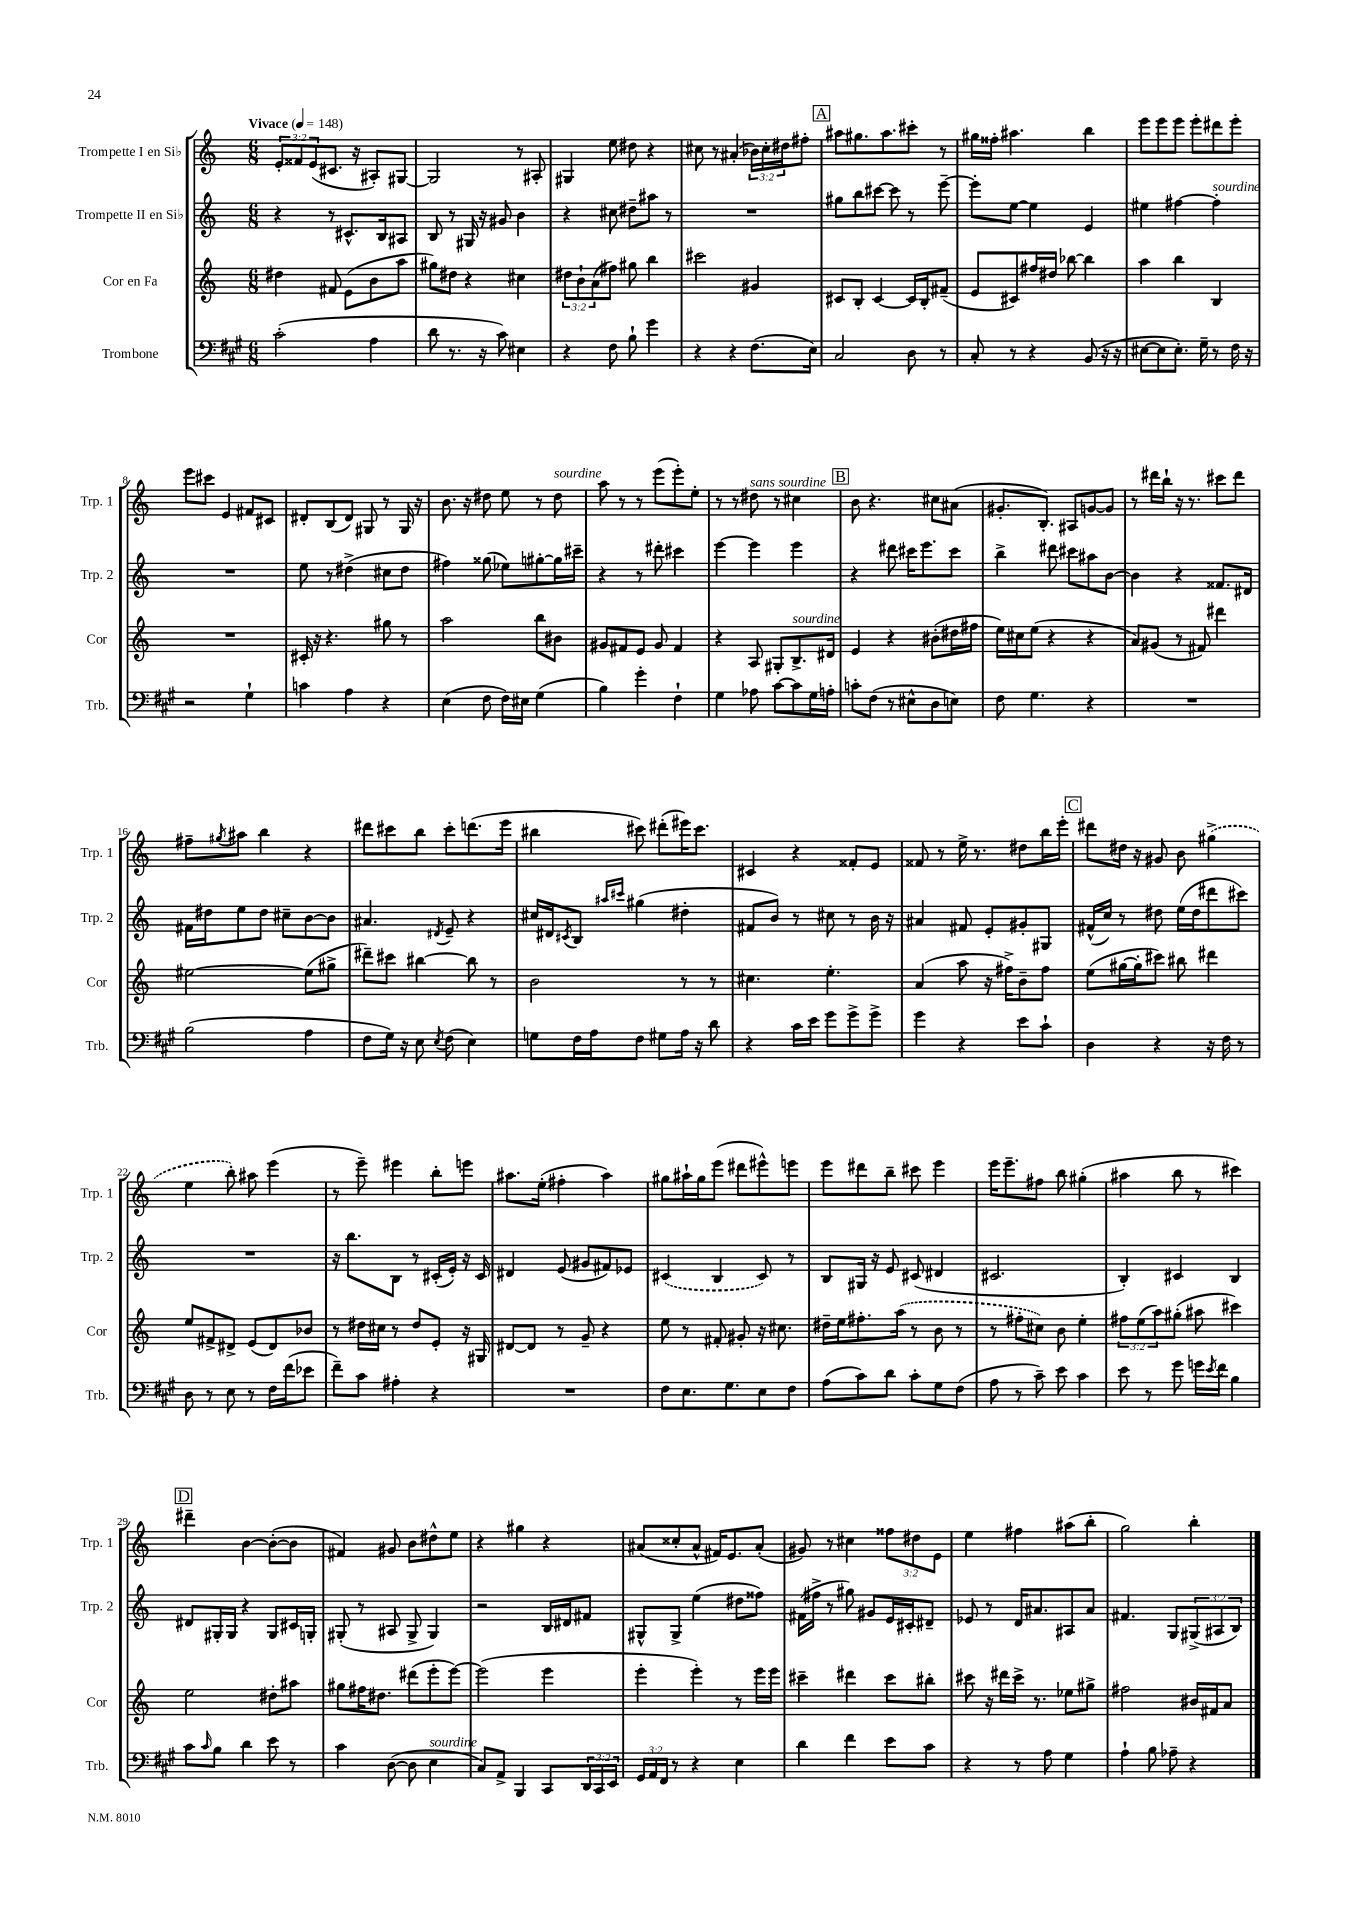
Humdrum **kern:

**kern	**kern	**kern	**kern
*staff4	*staff3	*staff2	*staff1
*clefF4	*clefG2	*clefG2	*clefG2
*k[f#c#g#]	*k[]	*k[]	*k[]
*M6/8	*M6/8	*M6/8	*M6/8
*MM148	*MM148	*MM148	*MM148
(2c#'	4dd#	4r	12e'
.	.	.	12f##
.	.	.	(12e
.	8f#	8r	8.c#
.	(8e	8.c#^^	.
.	.	.	16r
4A	8b	.	8A#')
.	.	16B	.
.	8aa	8A#	[8G#
=	=	=	=
8d	8gg#)	8B	2G#]
8.r	8dd#	8r	.
.	4r	16G#	.
16r	.	16r	.
8c#)	.	8g#	.
4E#	4cc#	4b	8r
.	.	.	8A#'
=	=	=	=
4r	12dd#	4r	4G#
.	12b`	.	.
.	(12a	.	.
8F#	8ff#)	8cc#	8ee
8B`	8gg#	8dd#~	8dd#
4g#	4bb	8aa#	4r
.	.	8r	.
=	=	=	=
4r	2ccc#	2.r	8cc#
.	.	.	8r
4r	.	.	(4a#'
(8.F#	4g#	.	24b-)
.	.	.	24cc#'
.	.	.	24dd#
.	.	.	8ff#'
16E)	.	.	.
=	=	=	=
2C#	8c#	8gg#	8aa#
.	8B'	8bb	8.gg#
.	[4c#	[8ccc#	.
.	.	.	8.aa#
.	.	8ccc#]	.
8D	16c#]	8r	8ccc#'
.	16B'	.	.
8r	(8f#~	[8eee~	8r
=	=	=	=
8C#'	8e	8eee']	16gg#
.	.	.	16ff##'
8r	8c#)	[8ee	4.aa#
4r	16ff#	4ee]	.
.	16dd#	.	.
.	[8bb-	.	.
(8BB	4bb-]	4e	4bb
16r	.	.	.
16r	.	.	.
=	=	=	=
[8E#	4aa	4ee#	8eee
8E#]	.	.	8eee
8.E#')	4bb	[4ff#	8eee
.	.	.	8eee'
16G#~	.	.	.
8r	4B	4ff#']	8ddd#
16F#	.	.	8eee'
16r	.	.	.
=	=	=	=
2r	2.r	2.r	8eee
.	.	.	8ccc#
.	.	.	4e
4G#`	.	.	8f#
.	.	.	8c#
=	=	=	=
4c	16c#'	8ee	8d#'
.	16r	.	.
.	4.r	8r	(8B
4A	.	(4dd#^	8d#)
.	.	.	8G#
4r	8gg#	8cc#	8r
.	8r	8dd#	16G#
.	.	.	16r
=	=	=	=
(4E	2aa	4ff#)	8.b
.	.	.	16r
8F#	.	(8gg##	8dd#
16F#)	.	8ee-)	8ee
16E#	.	.	.
(4G#	8bb	[8gg#'	8r
.	8b#	16gg#]	8dd#
.	.	16ccc#~	.
=	=	=	=
4B)	8g#	4r	8aa
.	8f#	.	8r
4g#'	8e	8r	8r
.	8g#	8ddd#'	(8eee
4F#`	4f#	4ccc#	8eee')
.	.	.	8ee'
=	=	=	=
4G#	4r	[4eee	8r
.	.	.	8r
8A-	8A	4eee]	8dd#
[8c#	8G#'	.	8r
8c#]	8.B^	4eee	4cc#
16G#	.	.	.
16A'	16d#	.	.
=	=	=	=
8c'	4e	4r	8b
(8F#	.	.	4.r
8r	4r	8ddd#	.
8E#^^	.	16ccc#	.
.	.	8.eee	.
8D	(8b#'	.	8cc#
8E)	16dd#	8ccc#	(8a#
.	16ff#	.	.
=	=	=	=
8F#	16ee)	4bb^	8.g#'
.	16cc#	.	.
4.G#	(8ee	.	.
.	.	.	8.B')
.	4r	8ddd#	.
.	.	8ccc#	8A#
4r	4r	8aa#	[8g
.	.	[8b	8g]
=	=	=	=
2.r	8a)	4b]	8r
.	(8g#	.	16ddd#
.	.	.	16bb`
.	8r	4r	16r
.	.	.	8.r
.	8f#)	.	.
.	4ddd#	8.f##	8ccc#
.	.	.	8ddd#
.	.	16d#	.
=	=	=	=
(2B	[2ee#	16f#	8ff#~
.	.	16dd#	.
.	.	.	8qgg#
.	.	8ee	8aa#
.	.	8dd#	4bb
.	.	8cc#~	.
4A	(8ee#]	[8b	4r
.	8gg#^	8b]	.
=	=	=	=
8F#	8ddd#~)	4.a#	8ddd#
16G#)	8ccc#	.	8ccc#
16r	.	.	.
8E	[4bb#	.	8bb
8qE	.	8qd#	.
(8F#	.	8e~	8ccc#'
4E)	8bb#]	4r	(8.ddd
.	8r	.	.
.	.	.	16eee
=	=	=	=
8G	2b	16cc#	4bb#
.	.	16d#	.
.	.	8qc#	.
16F#	.	8B	.
16A	.	.	.
.	.	16qqaa#	.
.	.	16qqccc#	.
8F#	.	(4gg#	8ccc#)
8G#	.	.	(8ddd#'
16A	8r	4dd#'	16eee#)
16r	.	.	8.ccc#
8d	8r	.	.
=	=	=	=
4r	4.cc#	8f#	4c#
.	.	8b)	.
16c#	.	8r	4r
16e	.	.	.
8g#	4.ee'	8cc#	.
8g#^	.	8r	8f##'
8g#^	.	16b	8e
.	.	16r	.
=	=	=	=
4g#	(4a	4a#	8f##
.	.	.	8r
4r	8aa	8f#	16ee^
.	.	.	8.r
.	16r	8e'	.
.	16ff#^)	.	.
8e	8b~	8g#'	8dd#
8c#`	8ff#	8G#	16bb
.	.	.	16eee'
=	=	=	=
4D	(8ee	(16f#^^	8ddd#
.	.	16cc)	.
.	[16gg#	8r	16dd#
.	16gg#']	.	16r
4r	8ccc#)	8dd#	8g#
.	8bb#	(16ee	8b
.	.	16dd#	.
16r	4ddd#	8ddd#	(4gg#^
16F#	.	.	.
8r	.	8ccc#)	.
=	=	=	=
8D	8ee	2.r	4ee
8r	8f#^	.	.
8E	8d#^	.	8bb')
8r	(8e	.	8aa#
16F#	8d#)	.	(4eee
(16f#	.	.	.
8e-	8b-	.	.
=	=	=	=
8f#~)	8r	16r	8r
.	.	8.bb	.
8c#	16dd#	.	8eee~)
.	16cc#	.	.
4A#'	8r	8B	4eee#
.	8dd#	8r	.
4r	8e'	(16c#'	8bb'
.	.	16e')	.
.	16r	16r	8eee
.	16G#	16c#	.
=	=	=	=
2.r	[8d#	4d#	8.aa#
.	8d#]	.	.
.	.	.	(16ee'
.	8r	(8e	4ff#'
.	8g~	8g#	.
.	4r	8f#)	4aa#)
.	.	8e-	.
=	=	=	=
8F#	8ee	(4c#	8gg#
8.E	8r	.	16aa#`
.	.	.	16gg#
.	8f#'	4B	(8eee
8.G#	.	.	.
.	8g#'	.	8ddd#
8E	16r	8c#)	8eee#^^)
.	8.cc#	.	.
8F#	.	8r	8eee
=	=	=	=
(8A	16dd#~	8B	8eee
.	16ee	.	.
8c#)	8.ff#'	16G#	8ddd#
.	.	16r	.
8d	.	8e	8bb~
.	(16aa	.	.
8c#'	8r	(8c#	8ccc#
8G#	8b	4d#	4eee
(8F#	8r	.	.
=	=	=	=
8A	8r	2.c#	16eee
.	.	.	8.eee~
8r	8ff#'	.	.
8c#~)	8cc#)	.	8ff#
8e	8b	.	8bb
4c#	4ee'	.	(4gg#'
=	=	=	=
8e	12ff#	4B')	4aa#
.	(12ee	.	.
8r	.	.	.
.	12aa)	.	.
8g#	(8gg#'	4c#	8bb
16g	8aa#	.	8r
8qe	.	.	.
16f#	.	.	.
4B	4ccc#)	4B	4ccc#)
=	=	=	=
8c#	2ee	8d#	4ddd#~
16qqc#	.	.	.
8B	.	16G#'	.
.	.	16G#	.
4d	.	4r	[4b
8e	8dd#'	8G#	(8b'_
8r	8aa#	16c#	8b]
.	.	16G'	.
=	=	=	=
4c#	8gg#	(8G#'	4f#)
.	16ff#	8r	.
.	8.dd#	.	.
([8D	.	8A#	8g#
8D]	(8ddd#	8G#^	8b
4E	8eee'	4G#)	8dd#^^
.	[8eee)	.	8ee
=	=	=	=
8C#)	(2eee]	2r	4r
8AA^	.	.	.
4BBB	.	.	4gg#
8CC#	4eee	16B	4r
.	.	16d#	.
24DD	.	8f#	.
24CC#	.	.	.
24EE	.	.	.
=	=	=	=
24GG#	4eee'	8G#^^	(8a#
24AA	.	.	.
24FF#	.	.	.
8r	.	8G#^	8cc##'
4r	4eee')	(4ee	8a#^^
.	.	.	16f#)
.	.	.	8.e
4E	8r	8dd#	.
.	16eee	8ff##)	(8a#'
.	16eee	.	.
=	=	=	=
4d	4ccc#~	(16f#	8g#)
.	.	16ff#^	.
.	.	8r	8r
4f#	4ddd#	8gg#)	4cc#
.	.	8g#	.
8e	8ccc#	16e	12ff##
.	.	16c#'	.
.	.	.	12dd#
8c#	8bb#'	8d#~	.
.	.	.	12e
=	=	=	=
4r	8ccc#	8e-	4ee
.	16r	8r	.
.	16ddd#	.	.
8r	16ccc#^	16d	4ff#
.	8.r	8.a#	.
8A	.	.	.
4G#	8ee-	8A#	(8aa#
.	8gg#^	8a#	8bb'
=	=	=	=
4A`	2ff#	4.f#	2gg)
8B	.	.	.
8A-~	.	8G	.
4r	16b#	(12G#^	4bb'
.	16f#	.	.
.	.	12A#	.
.	8a	.	.
.	.	12B)	.
==	==	==	==
*-	*-	*-	*-
